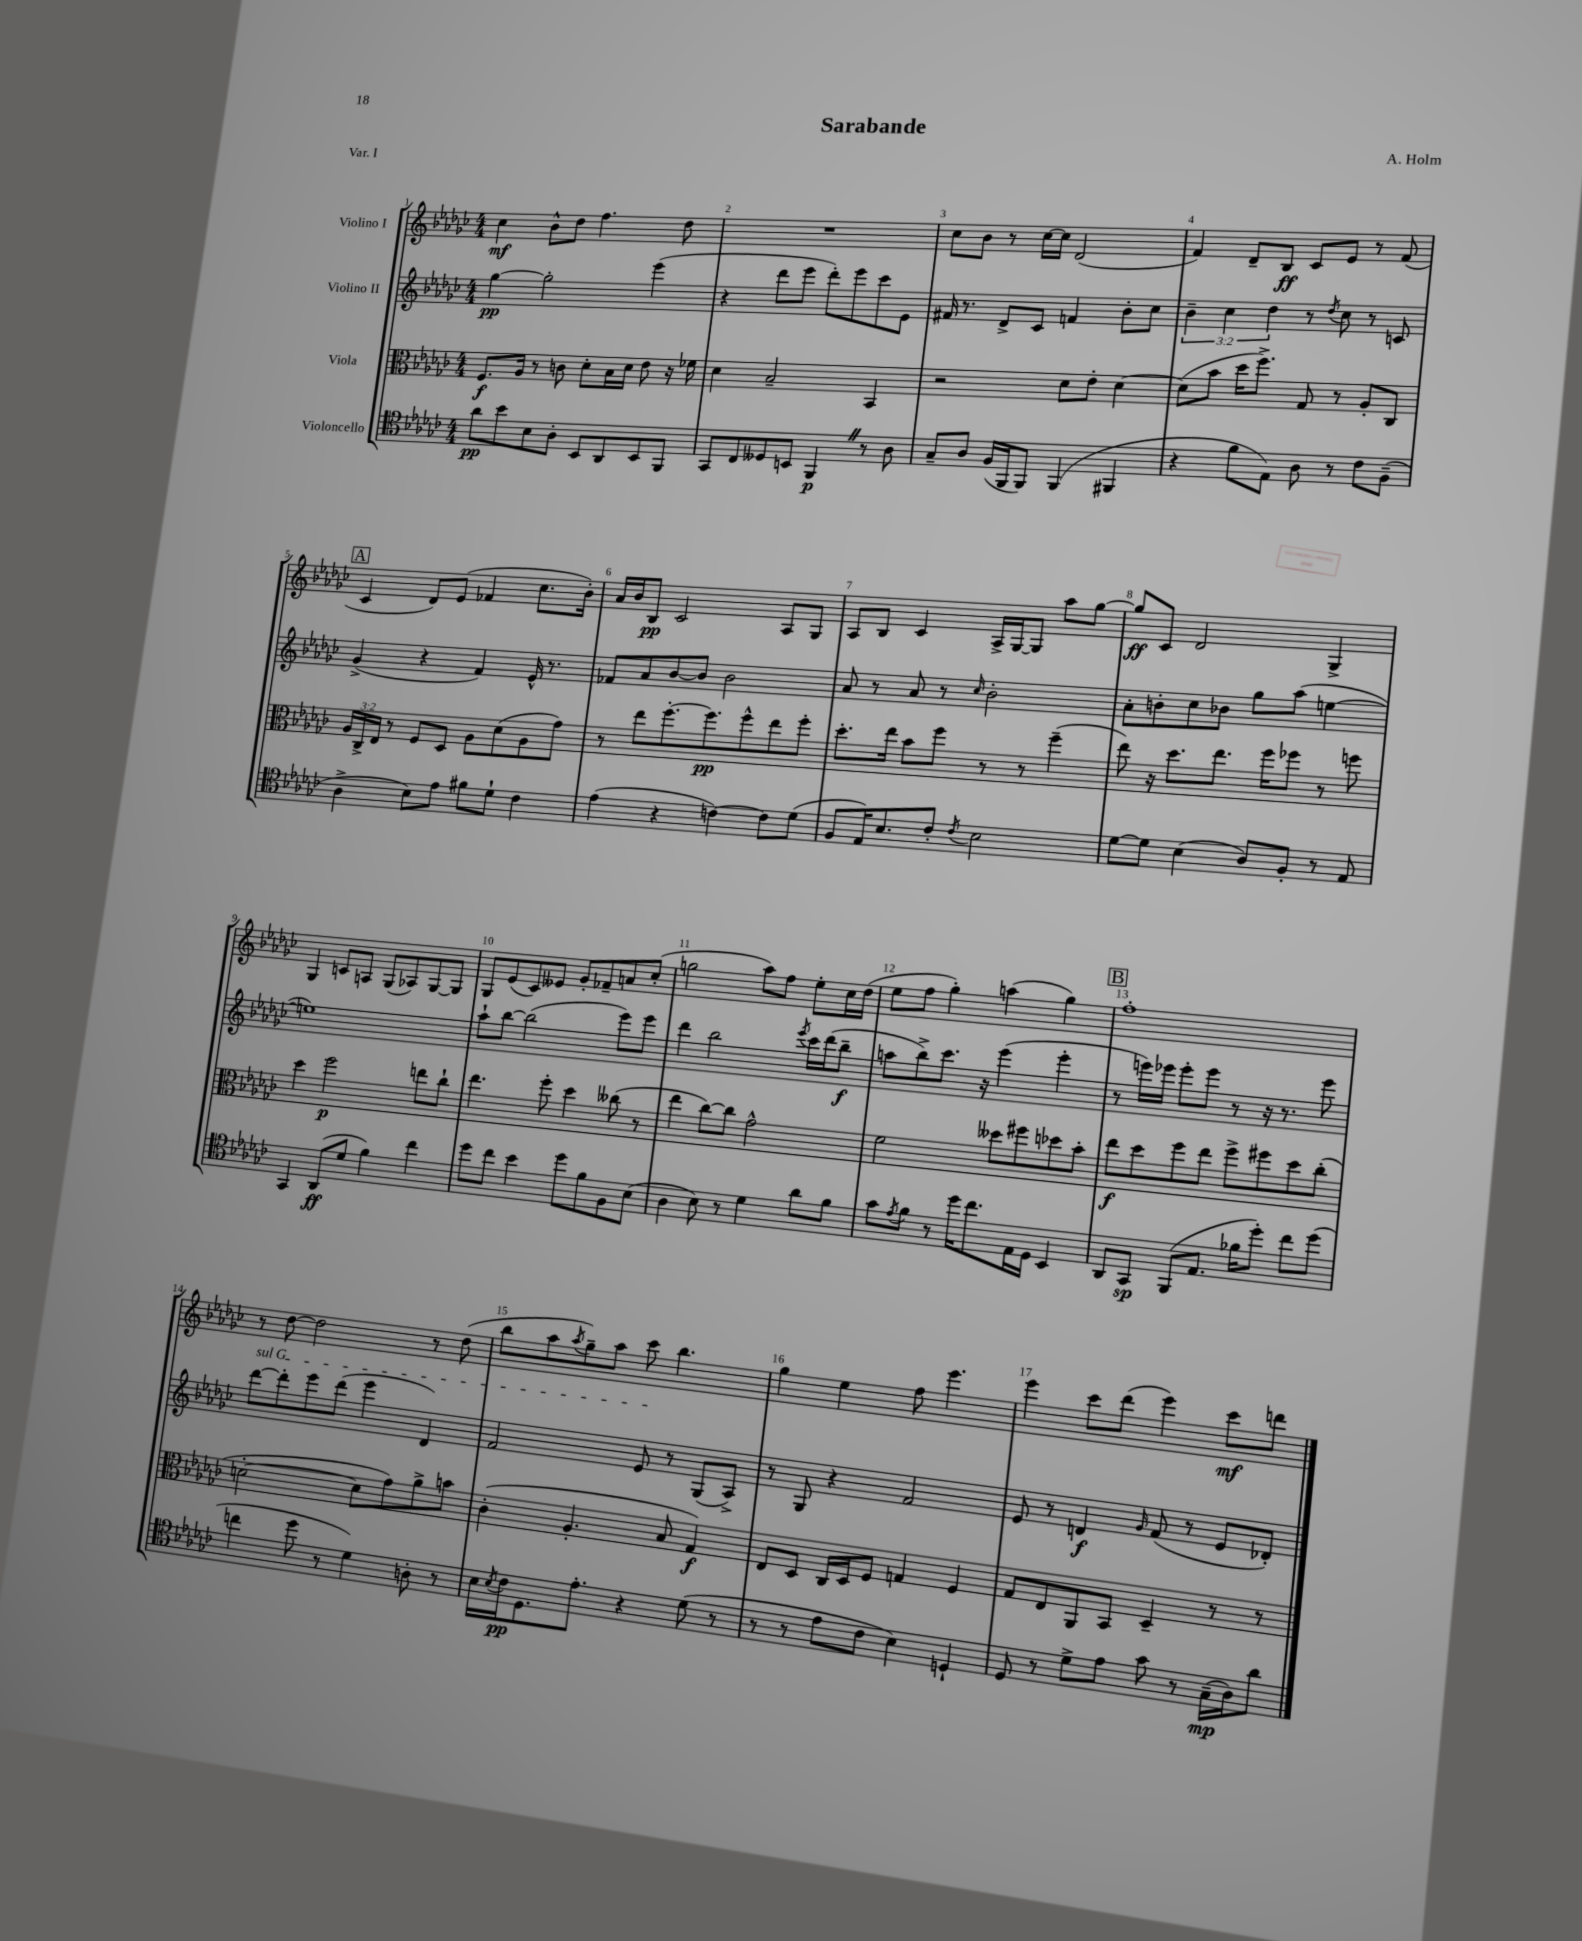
\header { title = "Sarabande" composer = "A. Holm" piece = "Var. I" }
<<
\new StaffGroup <<
\new Staff = "s0" \with { instrumentName = "Violino I" } {
    \clef treble \key ges \major \numericTimeSignature \time 4/4
    ces''4\mf bes'8-^ des''8 f''4. des''8 |
    R1 |
    ces''8 bes'8 r8 ces''16~ ces''16 des'2( |
    f'4) des'8-- bes8\ff ces'8 ees'8 r8 f'8( |
    \mark \markup { \box "A" } ces'4 des'8) ees'8( fes'4 ces''8. bes'16-.) |
    aes'16 bes'16 bes8\pp ces'2 aes8 ges8 |
    aes8 bes8 ces'4 aes16-> ges16~ ges8 aes''8 ges''8~ |
    ges''8\ff ces'8 des'2 ges4-> |
    ges4 c'8 a8 ges8( aes8) ges8~ ges8 |
    ges8 ees'8( ces'8) eeses'8 ges'8-. fes'8-- a'8 ces''8-.( |
    g''2 aes''8) f''8 ees''8-. ces''16 des''16( |
    ees''8 f''8 ges''4-.) a''4( ges''4) |
    \mark \markup { \box "B" } f''1-. |
    r8 des''8~ des''2 r8 des''8( |
    bes''8 aes''8 \acciaccatura { aes''8 } ges''8--) aes''8 ces'''8 bes''4. |
    ges''4 ees''4 f''8 ees'''4. |
    ees'''4 ces'''8 des'''8( ees'''4) ces'''8\mf d'''8 \bar "|." |
}
\new Staff = "s1" \with { instrumentName = "Violino II" } {
    \clef treble \key ges \major \numericTimeSignature \time 4/4 \override Staff.TupletNumber.text = #tuplet-number::calc-fraction-text
    ges''4~\pp ges''2-. ees'''4( |
    r4 des'''8 ees'''8 des'''8-.) ees'''8 ces'''8 ees'8 |
    fis'16 r8. des'8-> ces'8 f'4 bes'8-. ces''8 |
    \tuplet 3/2 { bes'4-- ces''4 des''4 } r8 \acciaccatura { des''8 } ces''8 r8 c'8 |
    \mark \markup { \box "A" } ges'4->( r4 f'4) ees'16-^ r8. |
    fes'8 aes'8 bes'8~ bes'8 bes'2 |
    aes'8 r8 aes'8 r8 \grace { ces''16 } bes'2-. |
    aes'8-. b'8-. ces''8 bes'8 ges''8 aes''8( e''4~ |
    e''1) |
    aes''8-! bes''8~ bes''2( ees'''8) ees'''8 |
    des'''4 bes''2 \acciaccatura { ees'''8 } ces'''16 des'''16( bes''8--\f |
    a''8 bes''8->) ces'''8. r16 ees'''4( ees'''4-. |
    \mark \markup { \box "B" } r8 e'''16) ees'''16 ees'''8-. ees'''8 r8 r16 r8. ees'''8 |
    \once \override TextSpanner.bound-details.left.text = \markup { \italic "sul G" } des'''8~\startTextSpan des'''8-. ees'''8 des'''8( ees'''4 des'4) |
    f'2 ees'8\stopTextSpan r8 ges8( aes8->) |
    r8 ges8 r4 f'2 |
    ees'8 r8 d'4\f \grace { ges'16 } f'8( r8 ees'8 des'8-.) \bar "|." |
}
\new Staff = "s2" \with { instrumentName = "Viola" } {
    \clef alto \key ges \major \numericTimeSignature \time 4/4 \override Staff.TupletNumber.text = #tuplet-number::calc-fraction-text
    f8.\f aes16 r8 c'8 des'8-. bes16 des'16 ees'8 r16 fes'16 |
    des'4 bes2-- bes,4 |
    r2 des'8 ees'8-. des'4~ |
    des'8( bes'8 des''16 f''8.->) ges8 r8 aes8-. ces8 |
    \mark \markup { \box "A" } \tuplet 3/2 { aes16 ces16-> ees16 } r8 f8 des8 aes8 des'8( aes8 ges'8) |
    r8 ees''8 f''8.~-. f''8.\pp f''8-^ ees''8 f''8-. |
    des''8.-. ees''16 bes'8 f''8 r8 r8 f''4--( |
    ees''8) r16 des''8. ees''8. f''16 fes''8 r8 f''8 |
    des''4 f''2\p e''8 ces''8-! |
    ees''4. f''8-. des''4 ceses''8( r8 |
    ees''4 ces''8~) ces''8 ges'2-^ |
    f'2 deses''8 fis''8 des''8 bes'8-. |
    \mark \markup { \box "B" } ees''8\f des''8 f''8 ees''8 f''8-> fis''8 des''8 ces''8-.( |
    d'2~-. d'8 ges'8) aes'8-> b'8 |
    ces'4-.( aes4.-. bes8 ges4\f) |
    ees8 des8 ces16 des16 f8 g4 f4 |
    ges8 ees8 aes,8 bes,8 des4-- r8 r8 \bar "|." |
}
\new Staff = "s3" \with { instrumentName = "Violoncello" } {
    \clef tenor \key ges \major \numericTimeSignature \time 4/4
    aes'8\pp bes'8 bes8 aes8-. bes,8 aes,8 bes,8 f,8 |
    ges,8 ces8 deses8 b,8 f,4\p \once \override BreathingSign.text = \markup { \musicglyph "scripts.caesura.straight" } \breathe r8 aes8 |
    ges8-- aes8 f16( f,16 f,8) f,4( fis,4 |
    r4 f'8 ees8) aes8 r8 ces'8 f8--( |
    \mark \markup { \box "A" } aes4-> bes8) ees'8 fis'8 des'8-! ces'4 |
    ees'4( r4 c'4~) c'8 des'8( |
    f8 ees16) bes8. ces'8-. \acciaccatura { ces'8 } bes2 |
    des'8~ des'8 bes4( aes8) f8-. r8 ees8 |
    ges,4 aes,8\ff( des'8 f'4) ces''4 |
    des''8 ces''8 bes'4 des''8 f'8 f8 bes8( |
    aes4 bes8) r8 des'4 aes'8 f'8 |
    ges'8 \acciaccatura { ees'8 } f'8 r8 des''16 ces''8. ees16 des16 bes,4 |
    \mark \markup { \box "B" } aes,8 ges,8\sp f,8( ees8. fes'16 des''8-.) ces''8 des''8( |
    c''4 des''8 r8 des'4) a8-. r8 |
    bes16 \acciaccatura { bes8 } ces'16\pp des8. ees'8.-. r4 des'8( r8 |
    r8 r8 ees'8 ces'8 bes4) d4-! |
    des8 r8 des'8-> ees'8 ges'8 r8 ges16--\mp( aes16) aes'8 \bar "|." |
}
>>
>>
\layout { \context { \Score \override BarNumber.break-visibility = ##(#f #t #t) barNumberVisibility = #all-bar-numbers-visible } }
